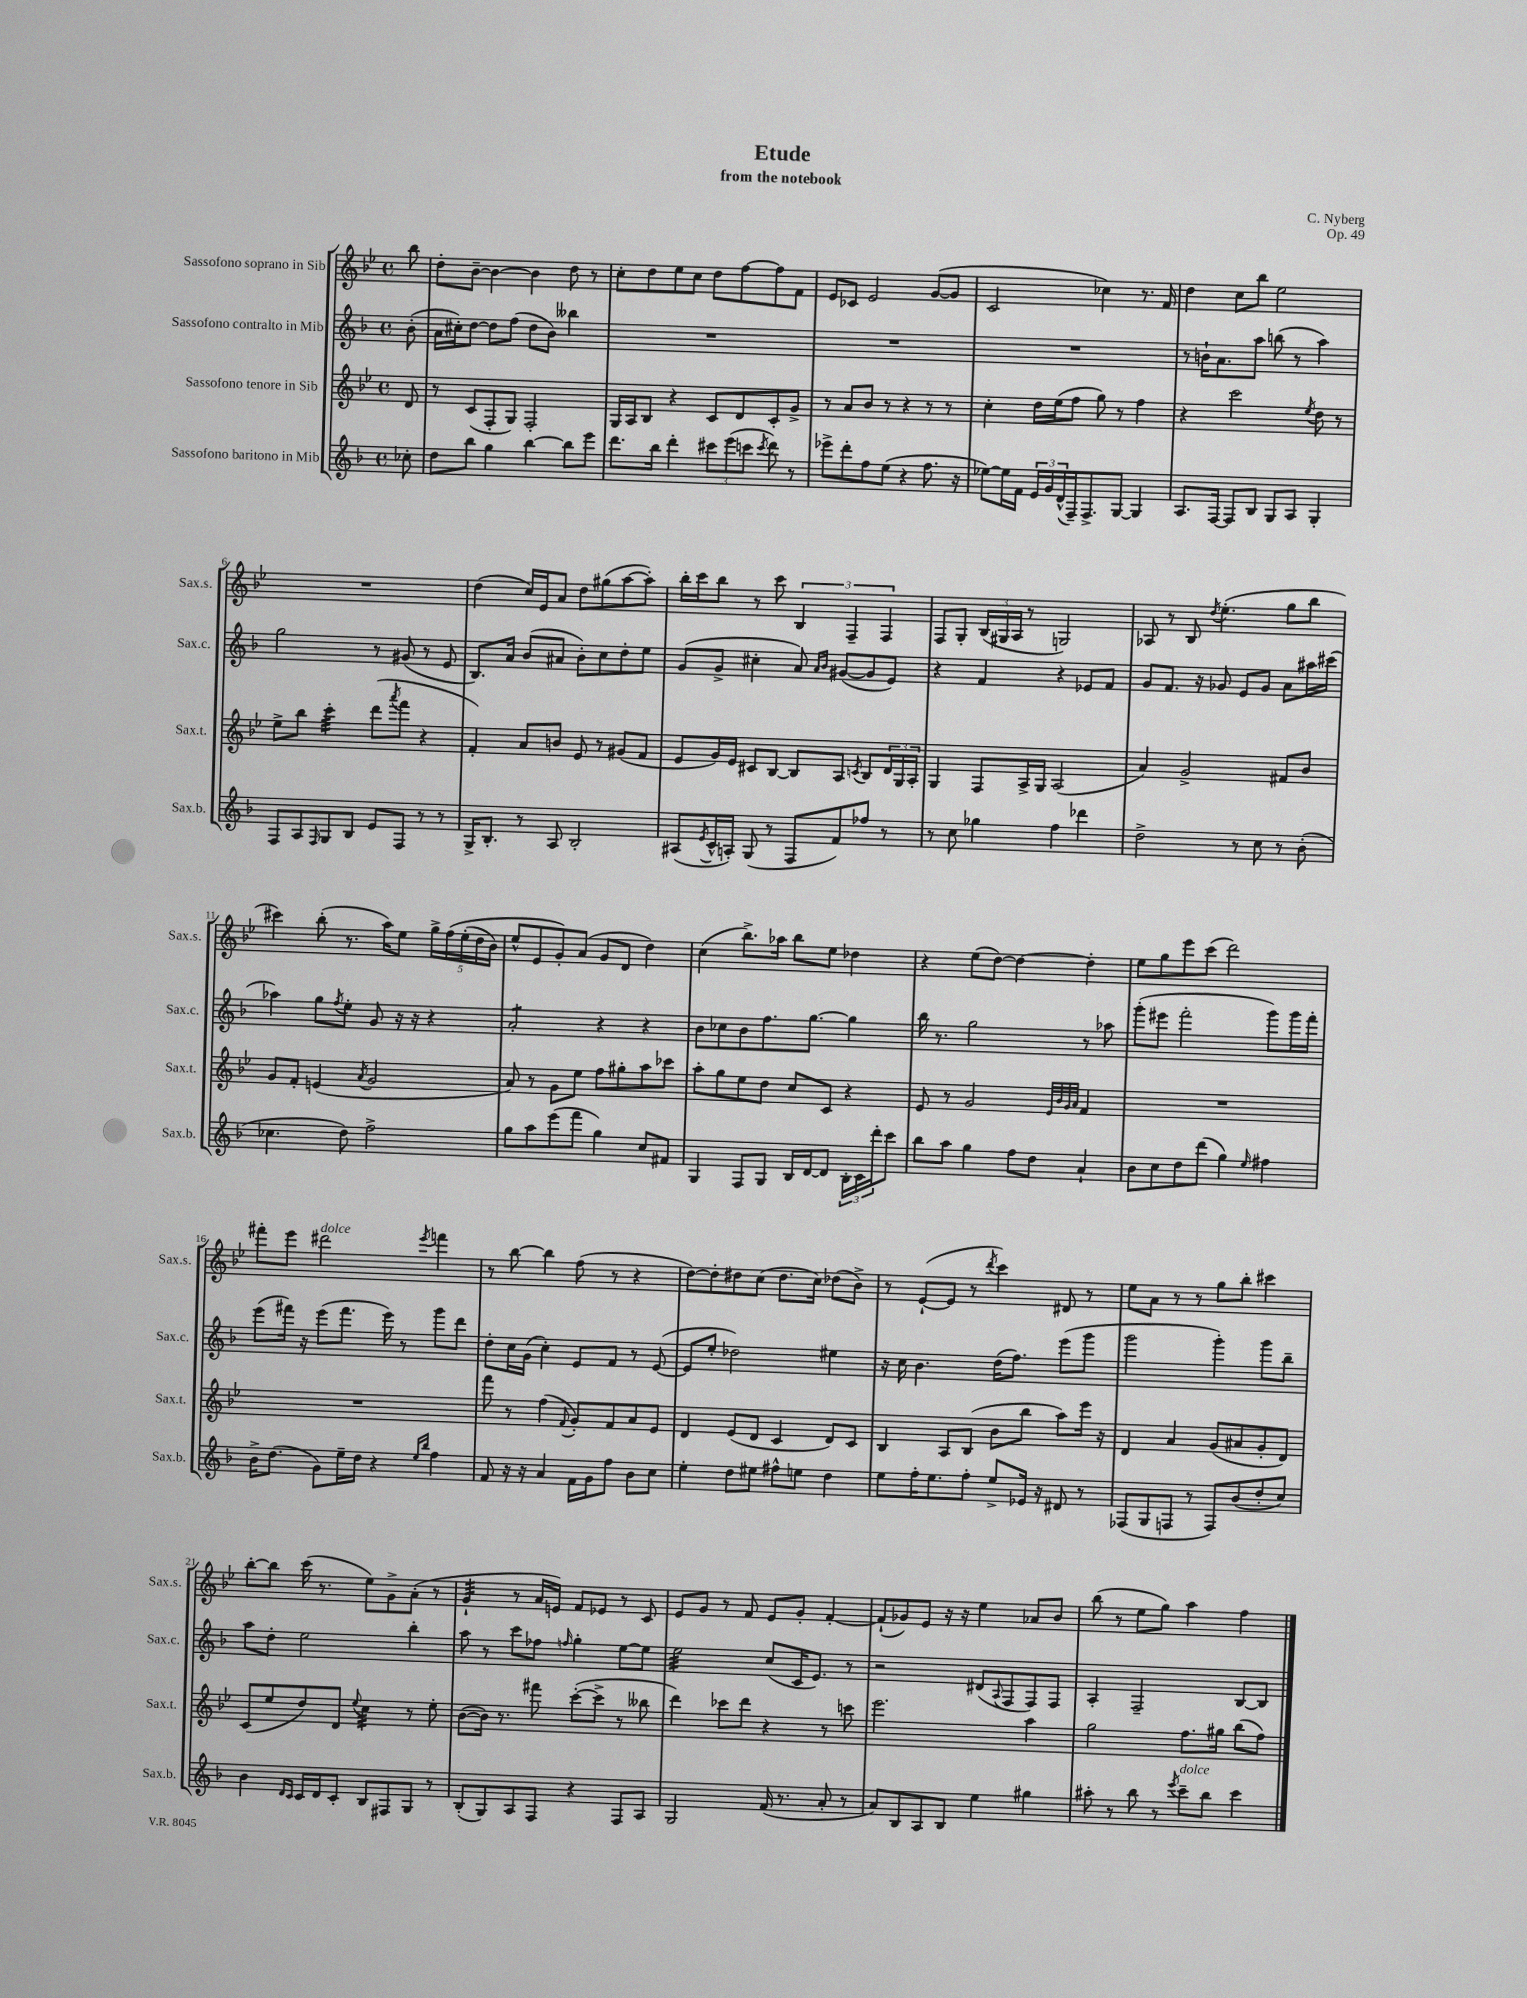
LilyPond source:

\header { title = "Etude" composer = "C. Nyberg" subtitle = "from the notebook" opus = "Op. 49" }
<<
\new StaffGroup <<
\new Staff = "s0" \with { instrumentName = "Sassofono soprano in Sib" shortInstrumentName = "Sax.s." } {
    \clef treble \key bes \major \defaultTimeSignature \time 4/4 \partial 8
    bes''8 |
    d''8-. bes'8~-- bes'4~ bes'4 d''8 r8 |
    c''8-. d''8 ees''8 c''8 d''8 f''8~ f''8 f'8 |
    ees'8 ces'8 ees'2 g'8~( g'8 |
    c'2 ces''4) r8. f'16 |
    d''4 c''8 bes''8 ees''2 |
    R1 |
    d''4( c''16) ees'16 a'8 d''8 gis''8( a''8~ a''8-.) |
    bes''16-. c'''16 bes''8 r8 c'''8 \tuplet 3/2 { bes4 f4-- f4 } |
    f8 g8-. \tuplet 3/2 { bes16( gis16 a16 } r8 g2) |
    aes8 r8 bes8 \acciaccatura { d''8 } ees''4.-.( g''8 bes''8 |
    cis'''4) bes''8-.( r8. a''16) ees''8 \tuplet 5/4 { g''16-> f''16\( ees''16-.( d''16 bes'16) } |
    ees''8-^ ees'8 g'8-.\) a'8( g'8 d'8 d''4) |
    c''4( bes''8.->) aes''16 bes''8 ees''8 des''4 |
    r4 ees''8( d''8~) d''4~ d''4-. |
    ees''8 g''8 ees'''8 c'''8( d'''2) |
    fis'''8-. ees'''8 dis'''2^\markup { \italic "dolce" } \acciaccatura { ees'''8 } f'''4 |
    r8 bes''8~ bes''4 f''8( r8 r4 |
    d''8~) d''8-. dis''8 c''8( dis''8. c''16) des''8( bes'8->) |
    r8 ees'8~-!( ees'8 r8 \acciaccatura { d'''8 } c'''4) dis'8 r8 |
    ees''8 a'8 r8 r8 g''8 bes''8-. cis'''4 |
    bes''8~-. bes''8 c'''16( r8. ees''8) g'8-> a'8-.( r8 |
    g'4:32-! r8 a'16 e'16) f'8 ees'8 r8 c'8 |
    ees'8 g'8 r8 f'8 ees'8 g'8-. f'4~-. |
    f'8-!( ges'8) ees'8 r16 r16 ees''4 aes'8 bes'8 |
    bes''8( r8 ees''8 g''8) a''4 f''4 \bar "|." |
}
\new Staff = "s1" \with { instrumentName = "Sassofono contralto in Mib" shortInstrumentName = "Sax.c." } {
    \clef treble \key f \major \defaultTimeSignature \time 4/4 \partial 8
    bes'8-.( |
    a'16 cis''16-.) d''8~ d''8 f''8( d''8 bes'8) beses''4 |
    R1 |
    R1 |
    R1 |
    r8 b'16-! a'8. a''8 b''8( r8 a''4) |
    g''2 r8 gis'8( r8 e'8 |
    bes8.) a'16 bes'8( ais'8 bes'8-.) c''8 d''8-. e''8 |
    g'8( g'8-> cis''4-. a'8) \grace { a'16 bes'16 } gis'8~( gis'8 e'8) |
    r4 f'4 r4 ees'8 f'8 |
    g'8 f'8. r16 ges'8 e'8 ges'8 a'8 ais''16 cis'''16( |
    aes''4) g''8 \acciaccatura { f''8 } e''8-. g'8 r16 r16 r4 |
    a'2:8-. r4 r4 |
    bes'8 ces''8 bes'8 f''8. g''8.~ g''4 |
    bes''16 r8. g''2 r8 aes''8 |
    g'''8-.( eis'''8 f'''2-. g'''8) g'''16 f'''16-. |
    e'''8( fis'''16) r16 e'''8( fis'''8. e'''16) r8 g'''8 d'''8 |
    d''8-. c''16 g'16( c''4-.) e'8 f'8 r8 e'8~( |
    e'8 e''8-. des''2) eis''4 |
    r16 c''16 bes'4. d''16( f''8.) e'''8( g'''8 |
    g'''2 g'''4-.) g'''8 bes''8-- |
    a''8 d''8-. e''2 bes''4-. |
    a''8 r8 c'''8 fes''8 \grace { f''16 } g''4-. e''8~ e''8 |
    e''2:32 c''8( c'16 e'8.) r8 |
    r2 dis'8( \appoggiatura { a8 } f8 f8) f8 |
    a4-. f2-- bes8~ bes8 \bar "|." |
}
\new Staff = "s2" \with { instrumentName = "Sassofono tenore in Sib" shortInstrumentName = "Sax.t." } {
    \clef treble \key bes \major \defaultTimeSignature \time 4/4 \partial 8
    d'8 |
    r8 c'8( f8-. g8) f2-. |
    g16 a16 bes8 r4 c'8 d'8 c'8-. g'8-> |
    r8 a'8 bes'8 r8 r4 r8 r8 |
    c''4-. d''16 ees''16( f''8 g''8) r8 f''4 |
    r4 c'''2 \acciaccatura { ees''8 } d''8 r8 |
    ees''8-> bes''8 c'''4:32-. d'''8( \acciaccatura { a'''8 } f'''8 r4 |
    f'4-.) a'8 b'8 ees'8 r8 gis'8( f'8 |
    ees'8 g'16) ees'16 cis'8 bes8~ bes8 a8 \acciaccatura { c'8 } bes8 \tuplet 3/2 { d'16 g16 a16-. } |
    g4 f8 a16-> g16 a2( |
    a'4) g'2-> fis'8 bes'8 |
    g'8 f'8-. e'4( \acciaccatura { a'8 } g'2 |
    a'8) r8 g'8 ees''8 f''8 gis''8-. a''8 ces'''8 |
    a''8-. g''8 ees''8 d''8 c''8 c'8 r4 |
    ees'8 r8 g'2 \grace { ees'32 bes'32 g'32 a'32 } f'4 |
    R1 |
    R1 |
    f'''8 r8 f''4( \appoggiatura { f'8 } g'8-.) f'8 a'8 ees'8 |
    d'4 ees'8( d'8 c'4 d'8) c'8 |
    bes4 a8 bes8( bes'8 bes''8 a''8) ees'''16 r16 |
    d'4 a'4 g'8( ais'8 g'8-. d'8) |
    c'8( ees''8 d''8) d'8 \appoggiatura { ees''8 } c''4:32 r8 ees''8-. |
    bes'8~( bes'16) r8. fis'''8 c'''8~-.( c'''8-> r8 beses''8 |
    d'''4) ces'''8 d'''8 r4 r8 c'''8 |
    ees'''2. a''4 |
    g''2 f''8. gis''16 bes''8( f''8) \bar "|." |
}
\new Staff = "s3" \with { instrumentName = "Sassofono baritono in Mib" shortInstrumentName = "Sax.b." } {
    \clef treble \key f \major \defaultTimeSignature \time 4/4 \partial 8
    ces''8-. |
    d''8 bes''8 g''4 bes''4~ bes''8 e'''8 |
    d'''8. bes''16 d'''4-. \tuplet 3/2 { cis'''8 e'''8( c'''8 } \acciaccatura { c'''8 } d'''8) r8 |
    ees'''8-> d'''8-. f''8 e''8( r4 f''8. r16 |
    ees''8~) ees''16 f'16 \tuplet 3/2 { e'16 g'16 d'16-^( } f16--) f8.-> g8~ g4 |
    a8. f16~ f8 bes8 g8 a8 g4-. |
    f8 a8 \grace { f16 } g8 bes8 e'8 f8 r8 r8 |
    g16-> bes8.-. r8 a8 bes2-. |
    ais8( \acciaccatura { e'8 } c'16-^ a16-.) g8( r8 f8 f'8) fes''8 r8 |
    r8 c''8 ges''4 f''4 des'''4 |
    d''2-> r8 c''8 r8 bes'8-.( |
    ces''4. d''8) f''2-> |
    g''8 a''8 e'''8( f'''8 g''4) c''8 fis'8 |
    g4 f8 g8 bes16 d'16~ d'8 \tuplet 3/2 { bes16-. c'16 d'''16-. } c'''8 |
    bes''8 a''8 g''4 f''8 d''8 a'4-! |
    bes'8 c''8 d''8 d'''8( g''4) \grace { e''16 } fis''4 |
    bes'16-> d''8.( g'8) e''16-- d''16 r4 \grace { e''16 bes''16 } f''4 |
    f'8 r16 r16 a'4 f'16 g'16 f''8 bes'8 c''8 |
    e''4-. d''8 eis''8 fis''8-^ e''8 d''4 |
    e''8 f''16-. e''8. f''8-. e''8-> ees'16 r16 dis'8 r8 |
    fes8( g8 f8 r8 f8) bes'8( d''8-. c''8) |
    bes'4 \grace { d'16 c'16 } c'16 d'16 c'8-. bes8 fis8 g8 r8 |
    bes8-.( g8) a8 f8 r4 f8 a8 |
    g2 f'16( r8. a'8-. r8 |
    a'8) bes8 a8 bes8 e''4 gis''4 |
    ais''8-. r8 bes''8 r8 \acciaccatura { e'''8 } c'''8--^\markup { \italic "dolce" } bes''8 c'''4 \bar "|." |
}
>>
>>
